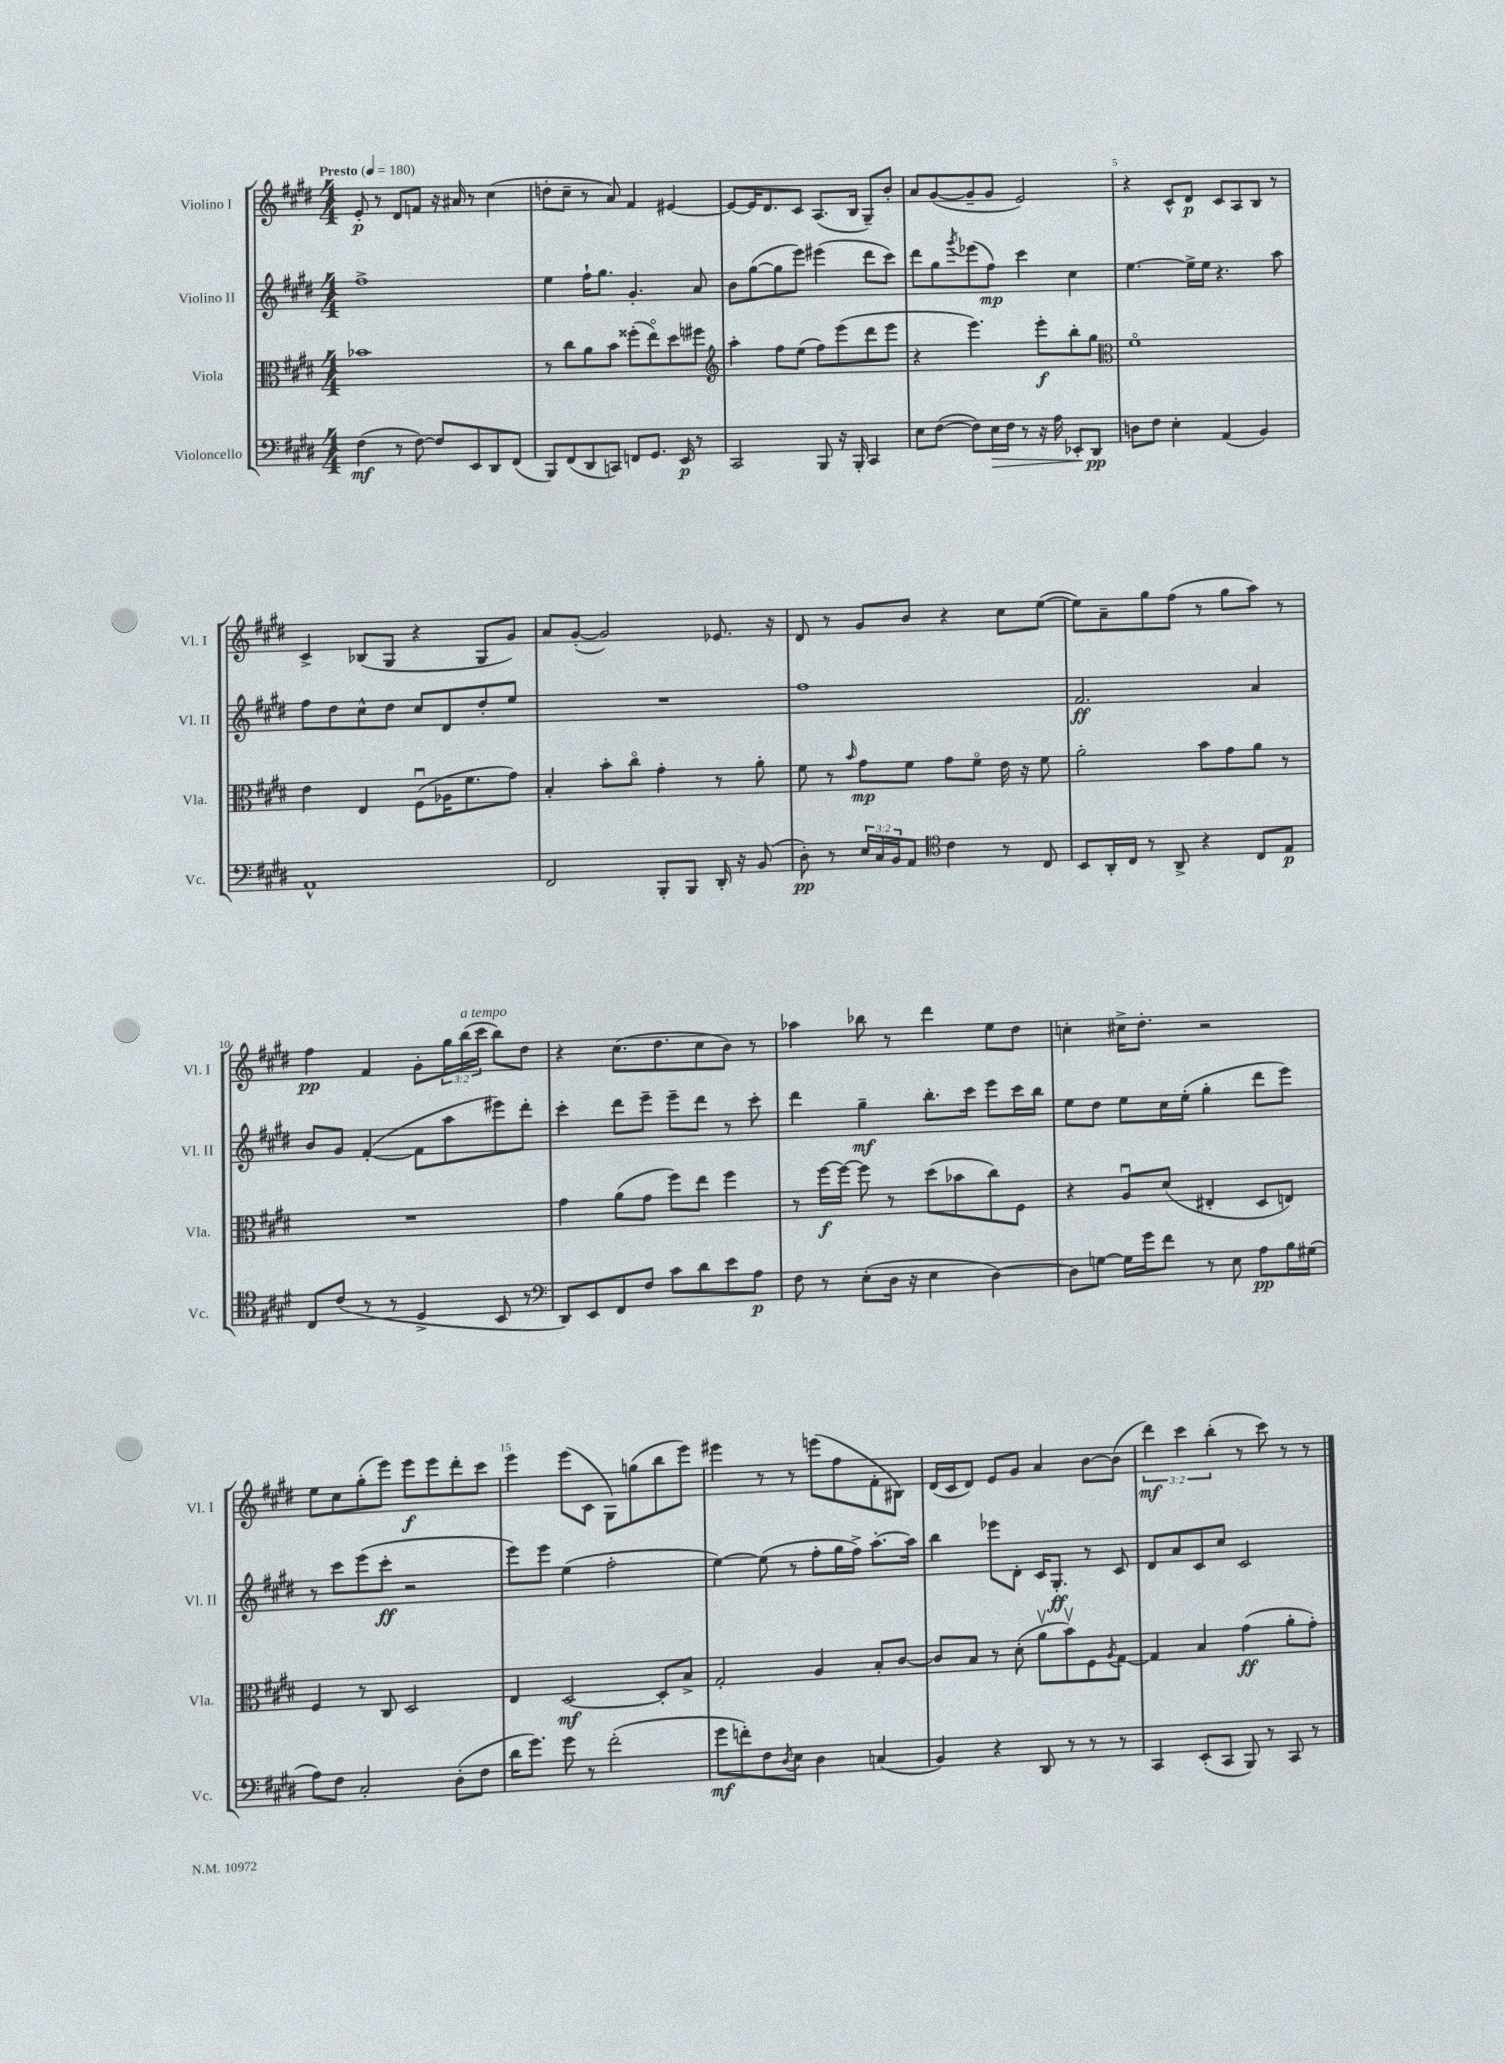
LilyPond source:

<<
\new StaffGroup <<
\new Staff = "s0" \with { instrumentName = "Violino I" shortInstrumentName = "Vl. I" } {
    \clef treble \key e \major \numericTimeSignature \time 4/4 \override Staff.TupletNumber.text = #tuplet-number::calc-fraction-text \tempo "Presto" 4 = 180
    e'8-.\p r8 dis'8 f'8 r16 ais'16 r8 cis''4( |
    d''8-. cis''8-- r8 a'8) fis'4 eis'4~ |
    eis'8~ eis'16 dis'8. cis'8 a8.( b16 gis8--) b'8-. |
    a'8 gis'8~( gis'8-- gis'8 e'2) |
    r4 cis'8-^ dis'8\p cis'8 a8 b8 r8 |
    cis'4-> bes8( gis8 r4 gis8 gis'8) |
    a'8 gis'8~-.( gis'2) ees'8. r16 |
    dis'8 r8 gis'8 b'8 r4 cis''8 e''8~( |
    e''8) a'8-- gis''8 fis''8( r8 gis''8 a''8) r8 |
    fis''4\pp fis'4 gis'8-. \tuplet 3/2 { gis''16 b''16^\markup { \italic "a tempo" }( cis'''16 } b''8) dis''8 |
    r4 cis''8.( dis''8. cis''8 b'8) r8 |
    aes''4 bes''8 r8 dis'''4 e''8 dis''8 |
    c''4-. cis''16-> dis''8.-. r2 |
    e''8 cis''8 gis''8-.( e'''8) e'''8\f e'''8 dis'''8-. cis'''8 |
    e'''4 e'''8( cis'8 gis8) g''8( b''8 e'''8) |
    eis'''4 r8 r8 e'''8( fis''8 fis'8-. bis8) |
    dis'16( cis'16 dis'8) e'8 gis'8 a'4 b'8~ b'8( |
    \tuplet 3/2 { dis'''4\mf) cis'''4 b''4-.( } r8 cis'''8) r8 r8 \bar "|." |
}
\new Staff = "s1" \with { instrumentName = "Violino II" shortInstrumentName = "Vl. II" } {
    \clef treble \key e \major \numericTimeSignature \time 4/4
    fis''1-> |
    e''4 fis''16-! gis''8. gis'4.-. a'8 |
    b'8 gis''8~( gis''8 e'''8) eis'''4( dis'''8 cis'''8) |
    dis'''8 gis''8 \acciaccatura { gis'''8 } ees'''8( fis''8\mp) cis'''4 cis''4 |
    e''4.~ e''16-> e''16 r4. a''8 |
    fis''8 dis''8 cis''8-^ dis''8 cis''8 dis'8 dis''8-. e''8 |
    R1 |
    fis''1 |
    fis'2.\ff a'4 |
    b'8 gis'8 fis'4~-.( fis'8 a''8 eis'''8) dis'''8-. |
    cis'''4-. dis'''8 e'''8-- e'''8-- dis'''8 r8 cis'''8-. |
    dis'''4 gis''4--\mf b''8.-. cis'''16 e'''8 cis'''16 b''16 |
    e''8 dis''8 e''8 cis''16 e''16-.( gis''4-. dis'''8 e'''8) |
    r8 cis'''8 e'''8( cis'''8-.\ff r2 |
    e'''8) e'''8 e''4( fis''2-. |
    e''4~) e''8( r8 fis''8-. gis''16 fis''16->) a''8.~-. a''16 |
    b''4 ees'''8 dis'8-. cis'16 gis8.-.\ff r8 cis'8 |
    dis'8 a'8 cis'8 cis''8 cis'2 \bar "|." |
}
\new Staff = "s2" \with { instrumentName = "Viola" shortInstrumentName = "Vla." } {
    \clef alto \key e \major \numericTimeSignature \time 4/4
    bes'1 |
    r8 cis''8 a'8 b'8 fisis''8-.( e''8\flageolet) dis''8 fis''8 |
    \clef treble a''4-. fis''8 e''8( fis''8) e'''8( dis'''8 e'''8 |
    r4 e'''4.) e'''8-.\f b''8-. gis''8 |
    \clef alto fis'1\flageolet |
    e'4 e4 fis8\downbow( aes16 fis'8. gis'8) |
    b4-. b'8-. cis''8\flageolet gis'4-. r8 a'8-. |
    fis'8 r8 \grace { b'16 } gis'8\mp fis'8 gis'8 fis'8\flageolet e'16 r16 fis'8 |
    a'2-. b'8 gis'8 a'8 r8 |
    R1 |
    gis'4 a'8( gis'8 fis''8) e''8 fis''4 |
    r8 fis''16~\f fis''16~ fis''8 r8 dis''8( bes'8 cis''8) fis8 |
    r4 a8\downbow dis'8( eis4-. dis8 e8) |
    fis4 r8 cis8 dis2 |
    e4 dis2~\mf dis8-. b8-> |
    gis2-. a4 b8-. cis'8~ |
    cis'8 b8 r8 dis'8-.( a'8\upbow b'8\upbow) fis8 \acciaccatura { a8 } gis8~ |
    gis4 b4 gis'4\ff( a'8-. gis'8-.) \bar "|." |
}
\new Staff = "s3" \with { instrumentName = "Violoncello" shortInstrumentName = "Vc." } {
    \clef bass \key e \major \numericTimeSignature \time 4/4 \override Staff.TupletNumber.text = #tuplet-number::calc-fraction-text
    fis4\mf( r8 fis8~) fis8 e,8 dis,8 fis,8( |
    b,,8) fis,8( dis,8 c,8) f,8 gis,8. e,16\p r8 |
    cis,2 b,,8 r16 b,,16-. cis,4 |
    e8 fis8~( fis8) e16\> fis16 r8 r16 a16 ees,8-.\! dis,8\pp |
    d8 fis8 e4-. a,4( b,4) |
    a,1-^ |
    fis,2 b,,8-. b,,8 dis,16-. r16 b,8( |
    dis8-.\pp) r8 \tuplet 3/2 { e16 cis16 b,16 } a,8 \clef tenor cis'4 r8 cis8 |
    b,8 a,16-. cis16 r8 a,8-> r4 cis8 e8\p |
    cis8 cis'8( r8 r8 dis4-> b,8 r8 |
    \clef bass dis,8) e,8 fis,8 fis8 cis'8 dis'8 e'8 a8\p |
    fis8 r8 e8-.( dis16 r16 e4 dis4~) |
    dis8 g8~ g16 gis'16 fis'8 r8 e8 a8\pp b16 gis16( |
    a8) fis8 cis2-. dis8-.( fis8 |
    dis'16 gis'8.) gis'8 r8 fis'2-.( |
    gis'8\mf f'8-.) fis8 \acciaccatura { dis8 } e8 dis4 c4( |
    b,4) r4 dis,8 r8 r8 r8 |
    cis,4 e,8-.( cis,8 b,,8) r8 cis,8 r8 \bar "|." |
}
>>
>>
\layout { \context { \Score \override BarNumber.break-visibility = ##(#f #t #t) barNumberVisibility = #(every-nth-bar-number-visible 5) } }
